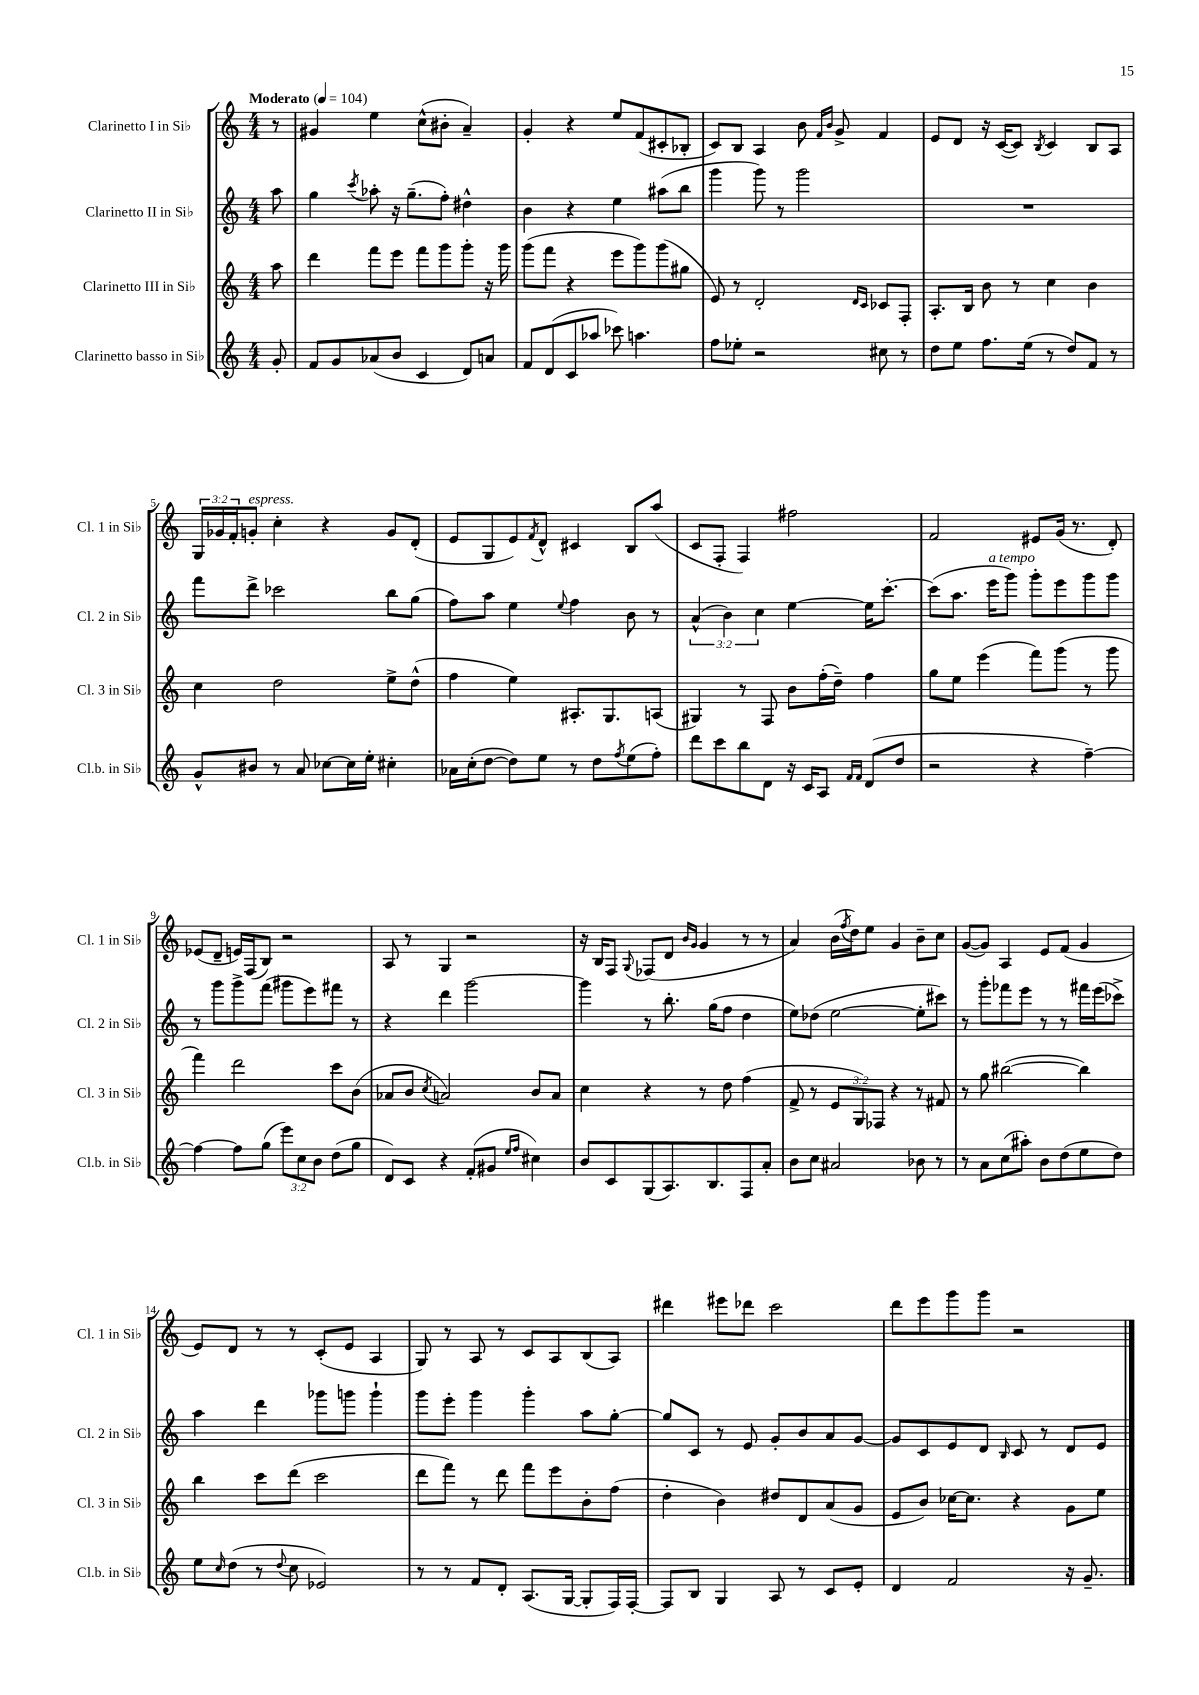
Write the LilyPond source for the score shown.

<<
\new StaffGroup <<
\new Staff = "s0" \with { instrumentName = "Clarinetto I in Sib" shortInstrumentName = "Cl. 1 in Sib" } {
    \clef treble \key c \major \numericTimeSignature \time 4/4 \override Staff.TupletNumber.text = #tuplet-number::calc-fraction-text \partial 8 \tempo "Moderato" 4 = 104
    r8 |
    gis'4 e''4 c''8-^( bis'8-. a'4--) |
    g'4-. r4 e''8 f'8( cis'8-. bes8-. |
    c'8) b8 a4 b'8 \grace { f'16 b'16 } g'8-> f'4 |
    e'8 d'8 r16 c'16~( c'8) \acciaccatura { b8 } c'4 b8 a8 |
    \tuplet 3/2 { g16 ges'16 f'16-. } g'8-.^\markup { \italic "espress." } c''4-. r4 g'8 d'8-.( |
    e'8 g8 e'8) \acciaccatura { f'8 } d'8-^ cis'4 b8 a''8( |
    c'8 f8-. f4) fis''2 |
    f'2 eis'8 g'16( r8. d'8-.) |
    ees'8( d'8-- e'16) f16( b8) r2 |
    a8 r8 g4 r2 |
    r16 b16 f8 \appoggiatura { g8 } fes8( d'8 \grace { b'16 g'16 } g'4 r8 r8 |
    a'4) b'16( \acciaccatura { f''8 } d''16) e''8 g'4 b'8-- c''8 |
    g'8~( g'8) a4 e'8 f'8( g'4 |
    e'8) d'8 r8 r8 c'8-.( e'8 a4 |
    g8) r8 a8 r8 c'8 a8 b8( a8) |
    dis'''4 eis'''8 des'''8 c'''2 |
    d'''8 e'''8 g'''8 g'''8 r2 \bar "|." |
}
\new Staff = "s1" \with { instrumentName = "Clarinetto II in Sib" shortInstrumentName = "Cl. 2 in Sib" } {
    \clef treble \key c \major \numericTimeSignature \time 4/4 \override Staff.TupletNumber.text = #tuplet-number::calc-fraction-text \partial 8
    a''8 |
    g''4 \acciaccatura { c'''8 } aes''8-. r16 g''8.--( f''8-.) dis''4-^ |
    b'4 r4 e''4 ais''8( b''8 |
    g'''4 g'''8) r8 g'''2 |
    R1 |
    f'''8 d'''8-> ces'''2 b''8 g''8( |
    f''8) a''8 e''4 \appoggiatura { e''8 } f''4 b'8 r8 |
    \tuplet 3/2 { a'4-^( b'4) c''4 } e''4~ e''16 c'''8.~-. |
    c'''8( a''8. e'''16^\markup { \italic "a tempo" } g'''8) g'''8-. e'''8 g'''8 g'''8 |
    r8 g'''8 g'''8-> f'''8( gis'''8 e'''8) fis'''8 r8 |
    r4 d'''4 g'''2~ |
    g'''4 r8 b''8.-. g''16( f''8 d''4 |
    e''8) des''8( e''2~ e''8-. cis'''8) |
    r8 g'''8-. fes'''8 e'''8 r8 r8 fis'''16 e'''16( ces'''8->) |
    a''4 d'''4 ges'''8 g'''8 g'''4-! |
    g'''8 e'''8-. g'''4 g'''4-. a''8 g''8~-. |
    g''8 c'8 r8 e'8 g'8-. b'8 a'8 g'8~ |
    g'8 c'8 e'8 d'8 \grace { b16 } c'8 r8 d'8 e'8 \bar "|." |
}
\new Staff = "s2" \with { instrumentName = "Clarinetto III in Sib" shortInstrumentName = "Cl. 3 in Sib" } {
    \clef treble \key c \major \numericTimeSignature \time 4/4 \override Staff.TupletNumber.text = #tuplet-number::calc-fraction-text \partial 8
    a''8 |
    d'''4 f'''8 e'''8 f'''8 g'''8 g'''8-. r16 g'''16 |
    g'''8( f'''8 r4 e'''8 g'''8) g'''8( gis''8 |
    e'8) r8 d'2-. \grace { d'16 c'16 } ces'8 f8-. |
    a8.-. b16 b'8 r8 c''4 b'4 |
    c''4 d''2 e''8-> d''8-^( |
    f''4 e''4) ais8.-. g8. a8( |
    gis4) r8 f8 b'8 f''16-.( d''16--) f''4 |
    g''8 e''8 e'''4( f'''8) g'''8( r8 g'''8 |
    f'''4) d'''2 c'''8 b'8( |
    aes'8 b'8 \acciaccatura { c''8 } a'2) b'8 a'8 |
    c''4 r4 r8 d''8 f''4( |
    f'8-> r8 \tuplet 3/2 { e'8 g8) fes8 } r4 r8 fis'8 |
    r8 g''8 bis''2~( bis''4) |
    b''4 c'''8 d'''8( c'''2 |
    d'''8 f'''8) r8 d'''8 f'''8 e'''8 b'8-. f''8( |
    d''4-. b'4) dis''8 d'8 a'8( g'8 |
    e'8 b'8) ces''16~ ces''8. r4 g'8 e''8 \bar "|." |
}
\new Staff = "s3" \with { instrumentName = "Clarinetto basso in Sib" shortInstrumentName = "Cl.b. in Sib" } {
    \clef treble \key c \major \numericTimeSignature \time 4/4 \override Staff.TupletNumber.text = #tuplet-number::calc-fraction-text \partial 8
    g'8-. |
    f'8 g'8 aes'8( b'8 c'4 d'8) a'8 |
    f'8 d'8( c'8 aes''8 ces'''8) a''4. |
    f''8 ees''8-. r2 cis''8 r8 |
    d''8 e''8 f''8. e''16( r8 d''8) f'8 r8 |
    g'8-^ bis'8 r8 a'8 ces''8~ ces''16 e''16-. cis''4-. |
    aes'16 c''16-.( d''8~ d''8) e''8 r8 d''8 \acciaccatura { f''8 } e''8( f''8-.) |
    d'''8 c'''8 b''8 d'8 r16 c'16 a8 \grace { f'16 f'16 } d'8( d''8 |
    r2 r4 f''4~--) |
    f''4~ f''8 g''8( \tuplet 3/2 { e'''8) c''8 b'8 } d''8( g''8 |
    d'8) c'8 r4 f'8-.( gis'8 \grace { e''16 f''16 } cis''4) |
    b'8 c'8 g8( a8.) b8. f8 a'8-. |
    b'8 c''8 ais'2 bes'8 r8 |
    r8 a'8 c''8( ais''8-.) b'8 d''8( e''8 d''8) |
    e''8 \grace { c''16 } d''8( r8 \appoggiatura { d''8 } c''8 ees'2) |
    r8 r8 f'8 d'8-. a8.( g16~ g8-. f16) f16~-. |
    f8 b8 g4 a8 r8 c'8 e'8-. |
    d'4 f'2 r16 g'8.-- \bar "|." |
}
>>
>>
